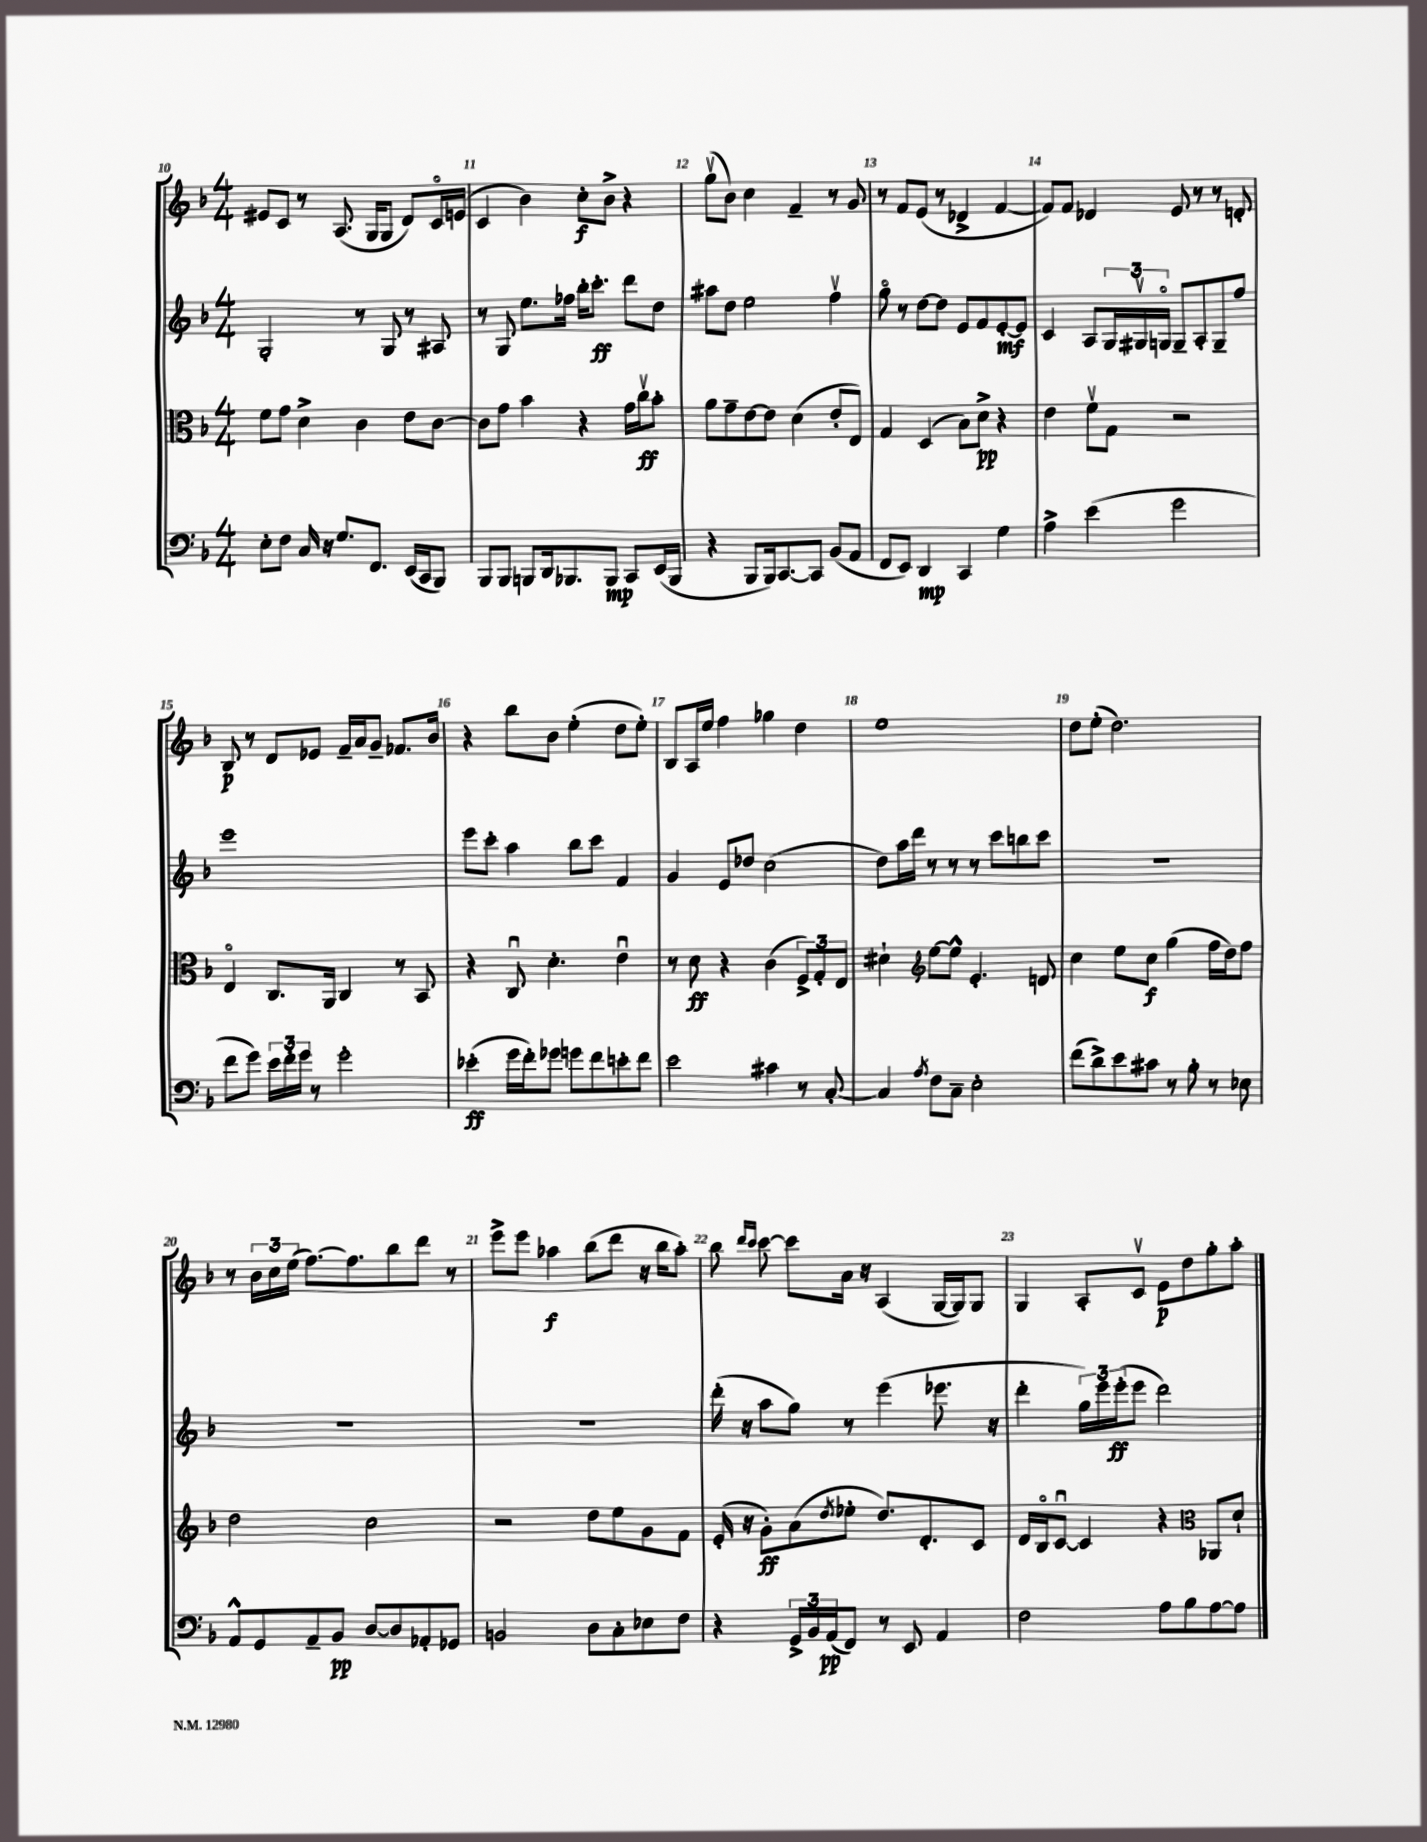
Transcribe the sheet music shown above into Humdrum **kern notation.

**kern	**dynam	**kern	**dynam	**kern	**dynam	**kern	**dynam
*part4	*part4	*part3	*part3	*part2	*part2	*part1	*part1
*staff4	*staff4	*staff3	*staff3	*staff2	*staff2	*staff1	*staff1
*clefF4	*	*clefC3	*	*clefG2	*	*clefG2	*
*k[b-]	*	*k[b-]	*	*k[b-]	*	*k[b-]	*
*M4/4	*	*M4/4	*	*M4/4	*	*M4/4	*
=10	=10	=10	=10	=10	=10	=10	=10
8E'\L	.	8f\L	.	2G'/	.	8e#X/L	.
8F\J	.	8g\J	.	.	.	8c/J	.
16C/	.	4d^\	.	.	.	8r	.
16r	.	.	.	.	.	.	.
8.G/L	.	.	.	.	.	(8.A/	.
.	.	4c\	.	8r	.	.	.
8.FF/J	.	.	.	.	.	16G/KL	.
.	.	.	.	8G/	.	8G/J	.
(16EE/LL	.	8e\L	.	8r	.	8d/L)	.
16CC/J	.	.	.	.	.	.	.
8BBB-/J)	.	[8c\J	.	8A#X/	.	16c/L	.
.	.	.	.	.	.	(16en/JJ	.
=11	=11	=11	=11	=11	=11	=11	=11
8BBB-/L	.	8c\L]	.	8r	.	4c/	.
8BBB-/J	.	8g\J	.	8G/	.	.	.
8BBBn/L	.	4b-\	.	8.ee\L	.	4b-\)	.
16DD/k	.	.	.	.	.	.	.
8.BBB-X/	.	.	.	16ff-X\Jk	.	.	.
.	.	4r	.	16bb-'\KL	.	8cc'\L	f
.	.	.	.	8.ccc'\J	ff	.	.
8BBB-/J	mp	.	.	.	.	8b-^\J	.
8CC/L	.	16g\LL	.	8ddd\L	.	4r	.
.	.	16ccv\J	ff	.	.	.	.
(16EE/L	.	8b-'\J	.	8dd\J	.	.	.
16BBB-/JJ	.	.	.	.	.	.	.
=12	=12	=12	=12	=12	=12	=12	=12
4r	.	8a\L	.	8aa#X\L	.	(8ggv\L	.
.	.	8g~\	.	8dd\J	.	8b-\J)	.
8BBB-/L	.	[8e\	.	2ee\	.	4cc\	.
16BBB-/k)	.	8e\J]	.	.	.	.	.
[8.CC/	.	.	.	.	.	.	.
.	.	(4d\	.	.	.	4f~/	.
8CC/J]	.	.	.	.	.	.	.
(8BB-/L	.	8e'/L	.	4ffv\	.	8r	.
8AA/J	.	8E/J)	.	.	.	8g/	.
=13	=13	=13	=13	=13	=13	=13	=13
8FF/L	.	4G/	.	8gg\	.	8r	.
8EE/J)	.	.	.	8r	.	8f/L	.
4DD/	mp	(4D/	.	[8dd\L	.	(8e/J	.
.	.	.	.	8dd\J]	.	8r	.
4CC/	.	8B-\L)	.	8e/L	.	4d-X^/	.
.	.	8d^\J	pp	8f/	.	.	.
4G\	.	4r	.	[8e'/	mf	[4f/	.
.	.	.	.	8e/J]	.	.	.
=14	=14	=14	=14	=14	=14	=14	=14
4A^\	.	4e\	.	4c/	.	8f/L])	.
.	.	.	.	.	.	8f/J	.
(4e\	.	8fv\L	.	8A/L	.	4d-X/	.
.	.	8G\J	.	24G/L	.	.	.
.	.	.	.	24G#Xv/	.	.	.
.	.	.	.	24Gn/JJ	.	.	.
2g\	.	2r	.	8G~/L	.	8e/	.
.	.	.	.	8A'/	.	8r	.
.	.	.	.	8G~/	.	8r	.
.	.	.	.	8ff/J	.	8dn'/	.
!!LO:LB:g=z
=15	=15	=15	=15	=15	=15	=15	=15
8f\L	.	4E/	.	1eee	.	8B-/	p
8g\J)	.	.	.	.	.	8r	.
24e\LL	.	8.C/L	.	.	.	8d/L	.
24f'\	.	.	.	.	.	.	.
24g\JJ	.	.	.	.	.	.	.
8r	.	.	.	.	.	8e-X/J	.
.	.	16AA/Jk	.	.	.	.	.
2g'\	.	4C/	.	.	.	16f~/LL	.
.	.	.	.	.	.	16a/J	.
.	.	.	.	.	.	8g~/J	.
.	.	8r	.	.	.	8.f-X/L	.
.	.	8BB-/	.	.	.	.	.
.	.	.	.	.	.	16b-/Jk	.
=16	=16	=16	=16	=16	=16	=16	=16
(4e-X'\	ff	4r	.	8eee\L	.	4r	.
.	.	.	.	8ccc'\J	.	.	.
16g\LL	.	8Cu/	.	4aa\	.	8bb-\L	.
16f'\J)	.	.	.	.	.	.	.
8g-X\J	.	4.d'\	.	.	.	8b-\J	.
8gn\L	.	.	.	8bb-\L	.	(4ee'\	.
8f\	.	.	.	8ccc\J	.	.	.
8en'\	.	4eu\	.	4f/	.	8dd\L	.
8f\J	.	.	.	.	.	8ee'\J)	.
=17	=17	=17	=17	=17	=17	=17	=17
2e\	.	8r	.	4g/	.	8B-/L	.
.	.	8d\	ff	.	.	16A/L	.
.	.	.	.	.	.	16ee/JJ	.
.	.	4r	.	8e/L	.	4ff\	.
.	.	.	.	8dd-X/J	.	.	.
4c#X\	.	(4c\	.	(2cc\	.	4gg-X\	.
8r	.	12F^/L)	.	.	.	4dd\	.
.	.	12G'/	.	.	.	.	.
[8C'/	.	.	.	.	.	.	.
.	.	12E/J	.	.	.	.	.
=18	=18	=18	=18	=18	=18	=18	=18
4C/]	.	4d#X`\	.	8dd\L)	.	1ee	.
.	.	.	.	16aa\L	.	.	.
.	.	.	.	16ddd\JJ	.	.	.
8qA/	.	.	.	.	.	.	.
*	*	*clefG2	*	*	*	*	*
8F\L	.	[8ee\L	.	8r	.	.	.
8C~\J	.	8ee^^\J]	.	8r	.	.	.
2E'\	.	4.e'/	.	8r	.	.	.
.	.	.	.	8ccc\L	.	.	.
.	.	.	.	8bbn\	.	.	.
.	.	8dn/	.	8ccc\J	.	.	.
=19	=19	=19	=19	=19	=19	=19	=19
(8f\L	.	4cc\	.	1r	.	8dd\L	.
8d^\)	.	.	.	.	.	(8ee'\J	.
8e\	.	8ee\L	.	.	.	2.dd\)	.
8c#X\J	.	8cc\J	f	.	.	.	.
8r	.	(4gg\	.	.	.	.	.
8B-'\	.	.	.	.	.	.	.
8r	.	16ff\LL	.	.	.	.	.
.	.	16dd\J)	.	.	.	.	.
8E-X\	.	8ff\J	.	.	.	.	.
!!LO:LB:g=z
=20	=20	=20	=20	=20	=20	=20	=20
8AA^^/L	.	2dd\	.	1r	.	8r	.
8GG/	.	.	.	.	.	24b-\LL	.
.	.	.	.	.	.	24cc\	.
.	.	.	.	.	.	(24ee\JJ	.
8AA~/	.	.	.	.	.	[8.ff\L)	.
8BB-/J	pp	.	.	.	.	.	.
.	.	.	.	.	.	8.ff\]	.
[8D/L	.	2cc\	.	.	.	.	.
8D/]	.	.	.	.	.	8bb-\	.
8AA-X'/	.	.	.	.	.	8ddd\J	.
8GG-X/J	.	.	.	.	.	8r	.
=21	=21	=21	=21	=21	=21	=21	=21
2BBn/	.	2r	.	1r	.	8eee^\L	.
.	.	.	.	.	.	8eee\J	.
.	.	.	.	.	.	4aa-X\	f
8D\L	.	8dd\L	.	.	.	(8bb-\L	.
8C'\	.	8ee\	.	.	.	8ddd\J	.
8E-X\	.	8g\	.	.	.	16r	.
.	.	.	.	.	.	16bb-\KL	.
8F\J	.	8f\J	.	.	.	8aa-'\J)	.
=22	=22	=22	=22	=22	=22	=22	=22
4r	.	(16e'/	.	(16ddd'\	.	8bb-\	.
.	.	16r	.	16r	.	.	.
.	.	.	.	.	.	16qqddd/LL	.
.	.	.	.	.	.	16qqccc/JJ	.
.	.	8g'\L)	ff	8aa\L	.	[8ccc\	.
24GG^/LL	.	(8a\	.	8gg\J)	.	8ccc\L]	.
24BB-/	.	.	.	.	.	.	.
(24AA/J	pp	.	.	.	.	.	.
.	.	8qdd/	.	.	.	.	.
8FF/J)	.	8ee-X'\J	.	8r	.	16a\Jk	.
.	.	.	.	.	.	16r	.
8r	.	8.dd/L)	.	(4eee\	.	(4A/	.
8EE/	.	.	.	.	.	.	.
.	.	8.d'/	.	.	.	.	.
4AA/	.	.	.	8.eee-X\	.	[16G/LL	.
.	.	.	.	.	.	16G/J])	.
.	.	8c/J	.	.	.	8G/J	.
.	.	.	.	16r	.	.	.
=23	=23	=23	=23	=23	=23	=23	=23
2F\	.	16d/LL	.	4ddd'\	.	4G/	.
.	.	16B-/J	.	.	.	.	.
.	.	[8cu/J	.	.	.	.	.
.	.	4c/]	.	24gg\LL)	.	8A'/L	.
.	.	.	.	24eee\	.	.	.
.	.	.	.	(24eee'\J	ff	.	.
.	.	.	.	8eee\J	.	8cv/J	.
8A\L	.	4r	.	2ddd\)	.	8e\L	p
8B-\	.	.	.	.	.	8dd\	.
*	*	*clefC3	*	*	*	*	*
[8A\	.	8AA-X/L	.	.	.	8gg'\	.
8A\J]	.	8d`/J	.	.	.	8aa'\J	.
==	==	==	==	==	==	==	==
*-	*-	*-	*-	*-	*-	*-	*-
